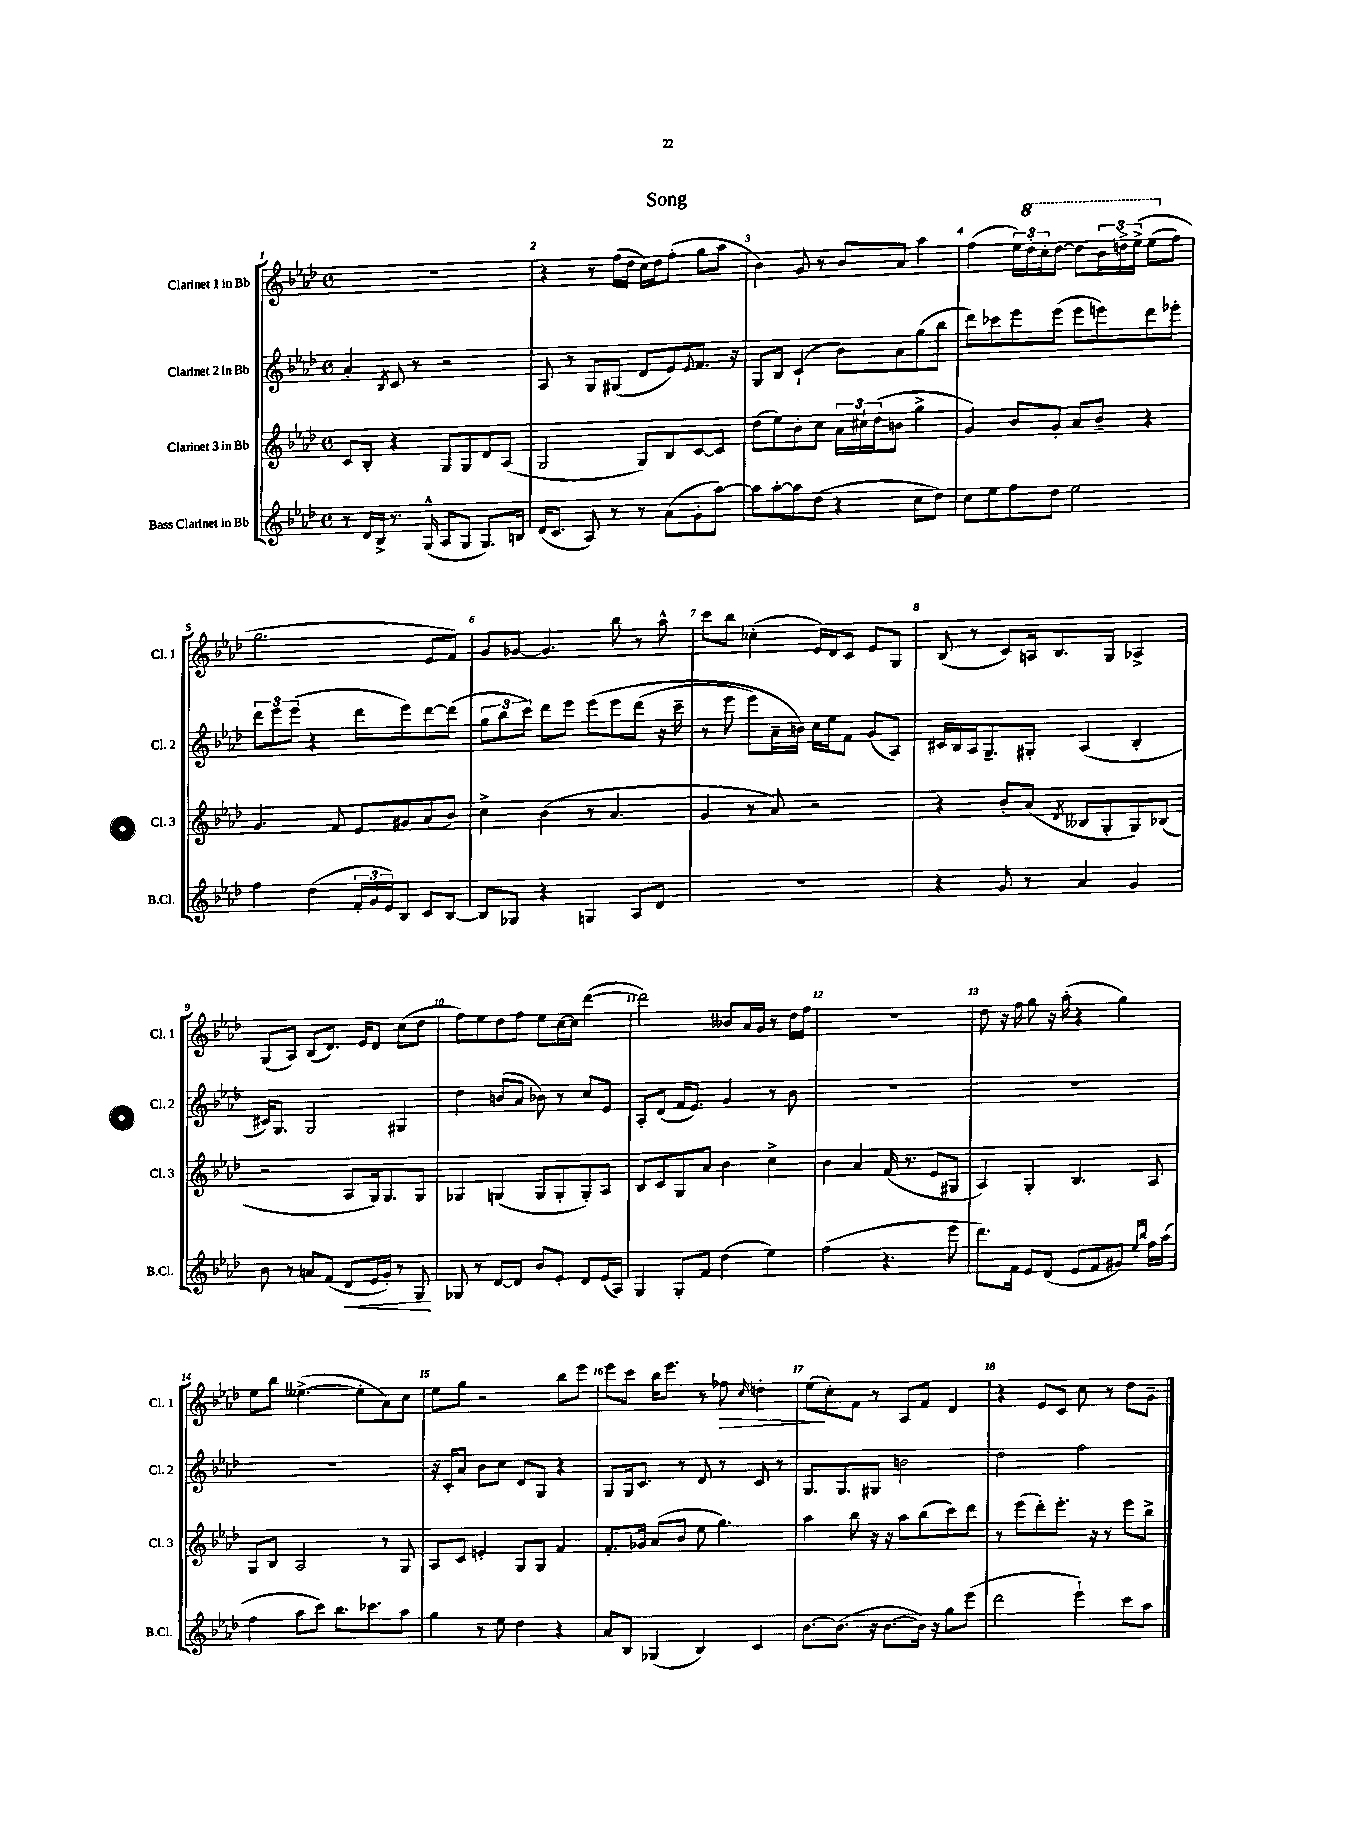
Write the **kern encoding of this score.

**kern	**dynam	**kern	**kern	**kern	**dynam
*part4	*part4	*part3	*part2	*part1	*part1
*staff4	*staff4	*staff3	*staff2	*staff1	*staff1
*I"Bass Clarinet in Bb	*	*I"Clarinet 3 in Bb	*I"Clarinet 2 in Bb	*I"Clarinet 1 in Bb	*
*I'B.Cl.	*	*I'Cl. 3	*I'Cl. 2	*I'Cl. 1	*
*clefG2	*	*clefG2	*clefG2	*clefG2	*
*k[b-e-a-d-]	*	*k[b-e-a-d-]	*k[b-e-a-d-]	*k[b-e-a-d-]	*
*M4/4	*	*M4/4	*M4/4	*M4/4	*
*met(c)	*	*met(c)	*met(c)	*met(c)	*
=1	=1	=1	=1	=1	=1
8r	.	8c/L	4a-'/	1r	.
16d-/LL	.	8B-'/J	.	.	.
16B-^/JJ	.	.	.	.	.
.	.	.	8qB-/	.	.
8.r	.	4r	8c/	.	.
.	.	.	8r	.	.
(16G^^/	.	.	.	.	.
8A-/L	.	8G/L	2r	.	.
8G/J	.	8G/	.	.	.
8.G/L)	.	8d-/	.	.	.
.	.	(8A-/J	.	.	.
16Bn/Jk	.	.	.	.	.
=2	=2	=2	=2	=2	=2
(16d-/KL	.	2G/	8A-/	4r	.
8.c/J	.	.	.	.	.
.	.	.	8r	.	.
8A-/)	.	.	8G/L	8r	.
8r	.	.	(8G#X/J	(16ff\LL	.
.	.	.	.	16dd-\JJ	.
8r	.	8G/L)	8d-/L	16cc\LL)	.
.	.	.	.	16dd-\J	.
(8a-\L	.	8B-/	8e-/)	(8ff'\J	.
.	.	.	8qqe-/	.	.
8g'\	.	[8c/	8.f/J	8gg\L	.
[8aa-\J)	.	8c/J]	.	8aa-\J	.
.	.	.	16r	.	.
=3	=3	=3	=3	=3	=3
8aa-\L]	.	(8dd-\L	8G/L	4b-\)	.
[8aa-'\	.	8ee-\)	8B-/J	.	.
8aa-\]	.	8b-'\	(4c`/	8g/	.
(8dd-\J	.	8cc\J	.	8r	.
4r	.	24a-\LL	8b-\L)	8b-/L	.
.	.	24cc#X`\	.	.	.
.	.	(24dd-\J	.	.	.
.	.	8bn\J	8a-\	8a-/J	.
8cc\L	.	4gg^\	(8gg\	4aa-\	.
8dd-\J)	.	.	8bb-\J	.	.
=4	=4	=4	=4	=4	=4
8cc\L	.	4g/)	8ddd-\L)	(4ff\	.
8ee-\	.	.	8ccc-X\	.	.
8ff\	.	8b-/L	8eee-\	24ee-\LL)	.
*	*	*	*	*8va	*
.	.	.	.	24ddd-'\	.
.	.	.	.	24ccc'\J	.
8dd-\J	.	8g'/J	(8eee-\J	[8ddd-\J	.
2ee-\	.	8a-/L	8eee-\L	8ddd-\L]	.
.	.	8b-~/J	8eeen\)	24bb-\L	.
.	.	.	.	24dddn^\	.
.	.	.	.	(24eee-^\JJ	.
.	.	4r	8ddd-\	(8eee-\L	.
*	*	*	*	*X8va	*
.	.	.	8eee-X'\J	8ff\J)	.
!!LO:LB:g=z
=5	=5	=5	=5	=5	=5
4ff\	.	4.g/	12ddd-\L	2.gg\	.
.	.	.	12eee-\	.	.
.	.	.	(12eee-\J	.	.
(4dd-\	.	.	4r	.	.
.	.	8f/	.	.	.
24f'/LL	.	8e-/L	8ddd-\L	.	.
24g/	.	.	.	.	.
24e-/J)	.	.	.	.	.
8B-/J	.	8g#X/	8eee-\)	.	.
8c/L	.	(8a-/	[8ddd-\	8e-/L	.
[8B-/J	.	8b-/J)	(8ddd-\J]	8f/J)	.
=6	=6	=6	=6	=6	=6
8B-/L]	.	4cc^\	12gg\L	8g/L	.
.	.	.	12bb-\	.	.
8G-X/J	.	.	.	[8g-X/J	.
.	.	.	12ccc\J)	.	.
4r	.	(4b-\	8ddd-\L	4.g-/]	.
.	.	.	8eee-\J	.	.
4Gn/	.	8r	(8eee-\L	.	.
.	.	4.a-/	8eee-\	8bb-\	.
8A-/L	.	.	(8ddd-\J	8r	.
8d-/J	.	.	16r	8aa-^^\	.
.	.	.	16ccc~\	.	.
=7	=7	=7	=7	=7	=7
1r	.	4g/	8r	8ccc\L	.
.	.	.	8eee-\	8bb-\J	.
.	.	8r	8eee-\L)	(4cc-X'\	.
.	.	8a-/)	16a-~\L	.	.
.	.	.	16bn\JJ)	.	.
.	.	2r	16cc\LL	16e-/LL)	.
.	.	.	16ee-\J	16d-/J	.
.	.	.	8f\J	8c/J	.
.	.	.	(8g/L	8e-/L	.
.	.	.	8A-/J)	8G/J	.
=8	=8	=8	=8	=8	=8
4r	.	4r	16c#X/LL	(8B-/	.
.	.	.	16B-/	.	.
.	.	.	16A-/J	8r	.
.	.	.	8.G~/	.	.
8g/	.	8b-'/L	.	8c/L)	.
8r	.	(8a-/J	8G#X'/J	16An/k	.
.	.	.	.	8.B-/	.
.	.	8qd-/	.	.	.
4a-/	.	8B--X/L	(4A-/	.	.
.	.	8G'/	.	8G/J	.
4g/	.	8G/)	4B-'/	4A-X^/	.
.	.	(8B-X/J	.	.	.
!!LO:LB:g=z
=9	=9	=9	=9	=9	=9
8b-\	.	2r	16c#X/KL)	(8G/L	.
.	.	.	8.G/J	.	.
8r	.	.	.	8A-/J)	.
8an/L	.	.	2G/	(8B-/L	.
(8f/J	.	.	.	8.d-/J)	.
!	!LO:HP:b	!	!	!	!
8d-/L	<	8A-/L	.	.	.
.	.	.	.	16e-/KL	.
16e-/L	.	16G/k)	.	8d-/J	.
16g'/JJ)	.	8.G/	.	.	.
8r	.	.	4G#X/	(8cc\L	.
8G/	.	8G/J	.	8dd-\J	.
.	[	.	.	.	.
=10	=10	=10	=10	=10	=10
8G-X/	.	4G-X/	4dd-\	8ff\L)	.
8r	.	.	.	8ee-\	.
[8d-/L	.	(4Gn/	(8bn/L	8dd-\	.
8d-/J]	.	.	8a-/J	8ff\J	.
8b-/L	.	8G/L	8b-X\)	8ee-\L	.
8e-'/J	.	8G'/	8r	[16cc\L	.
.	.	.	.	16cc\JJ]	.
8d-/L	.	8G'/)	8cc/L	([4ddd-\	.
(16e-/L	.	8A-/J	8e-/J	.	.
16A-/JJ)	.	.	.	.	.
=11	=11	=11	=11	=11	=11
4G/	.	8B-/L	8A-'/L	2ddd-\])	.
.	.	8c/	(8d-/J	.	.
8G'/L	.	8G/	16f/KL	.	.
.	.	.	8.e-/J)	.	.
8f/J	.	8a-/J	.	.	.
(4dd-\	.	4b-\	4g/	8b--X/L	.
.	.	.	.	16a-/L	.
.	.	.	.	16g/JJ	.
4ee-\)	.	4cc^\	8r	8r	.
.	.	.	8b-\	16dd-\LL	.
.	.	.	.	16ff\JJ	.
=12	=12	=12	=12	=12	=12
(2ff\	.	4b-\	1r	1r	.
.	.	4a-/	.	.	.
4.r	.	(16f/	.	.	.
.	.	8.r	.	.	.
.	.	8e-/L	.	.	.
8eee-\	.	8G#X/J	.	.	.
=13	=13	=13	=13	=13	=13
8.ddd-\L)	.	4A-/)	1r	8dd-\	.
.	.	.	.	16r	.
16f\Jk	.	.	.	16ff\	.
8e-/L	.	4G'/	.	8gg\	.
(8d-/J	.	.	.	16r	.
.	.	.	.	(16aa-'\	.
8e-/L	.	4.B-/	.	4r	.
8f/	.	.	.	.	.
8g#X/J)	.	.	.	4gg\)	.
16qqee-/LL	.	.	.	.	.
16qqbb-/JJ	.	.	.	.	.
16ff\LL	.	8A-/	.	.	.
(16aa-\JJ	.	.	.	.	.
!!LO:LB:g=z
=14	=14	=14	=14	=14	=14
4ff\	.	8G/L	1r	8ee-\L	.
.	.	8B-/J	.	8bb-\J	.
8aa-\L	.	2A-/	.	([4.ee--X^\	.
8ccc\J)	.	.	.	.	.
8.bb-\L	.	.	.	.	.
.	.	.	.	8ee--'\L]	.
8.ccc-X\	.	.	.	.	.
.	.	8r	.	8a-\)	.
8aa-\J	.	8G/	.	8cc\J	.
=15	=15	=15	=15	=15	=15
4gg\	.	8A-/L	16r	8ee-\L	.
.	.	.	16c'/KL	.	.
.	.	8c/J	8a-/J	8gg\J	.
8r	.	4en'/	8b-\L	2r	.
8ee-\	.	.	8cc\J	.	.
4dd-\	.	8G/L	8d-/L	.	.
.	.	8G/J	8G/J	.	.
4r	.	4f/	4r	8bb-\L	.
.	.	.	.	8eee-\J	.
=16	=16	=16	=16	=16	=16
8a-/L	.	8.f'/L	8G/L	8eee-\L	.
8B-/J	.	.	16G/k	8ccc\J	.
.	.	16g-X/Jk	8.c/J	.	.
(4G-X/	.	(8a-/L	.	16bb-\KL	.
.	.	.	.	8.eee-\J	.
.	.	8b-/J	8r	.	.
4B-/)	.	8ee-\	8d-/	8r	.
!	!	!	!	!	!LO:HP:b
.	.	4.gg\)	8r	8ff-X\	>
.	.	.	.	16qqcc/	.
4c/	.	.	8c/	4ddn'\	.
.	.	.	8r	.	.
=17	=17	=17	=17	=17	=17
[8.b-\L	.	4aa-\	8.G/L	(8ee-\L	.
.	.	.	.	8cc'\)	]
(8.b-\J]	.	.	8.G/	.	.
.	.	8bb-\	.	8f\J	.
16r	.	16r	8G#X/J	8r	.
[8.b-\L	.	16r	.	.	.
.	.	8aa-\L	2bn\	8A-/L	.
16b-\Jk])	.	(8bb-\	.	8f/J	.
16r	.	.	.	.	.
8gg\L	.	8ccc\)	.	4d-/	.
(8eee-\J	.	8ddd-\J	.	.	.
=18	=18	=18	=18	=18	=18
2ddd-\	.	8r	2dd-\	4r	.
.	.	(8eee-\L	.	.	.
.	.	8ddd-'\)	.	8e-/L	.
.	.	8.eee-'\J	.	8c/J	.
4eee-`\)	.	.	2ff\	8cc\	.
.	.	16r	.	.	.
.	.	8r	.	8r	.
8ccc\L	.	8eee-\L	.	8dd-\L	.
8aa-\J	.	8bb-^\J	.	8g~\J	.
==	==	==	==	==	==
*-	*-	*-	*-	*-	*-
